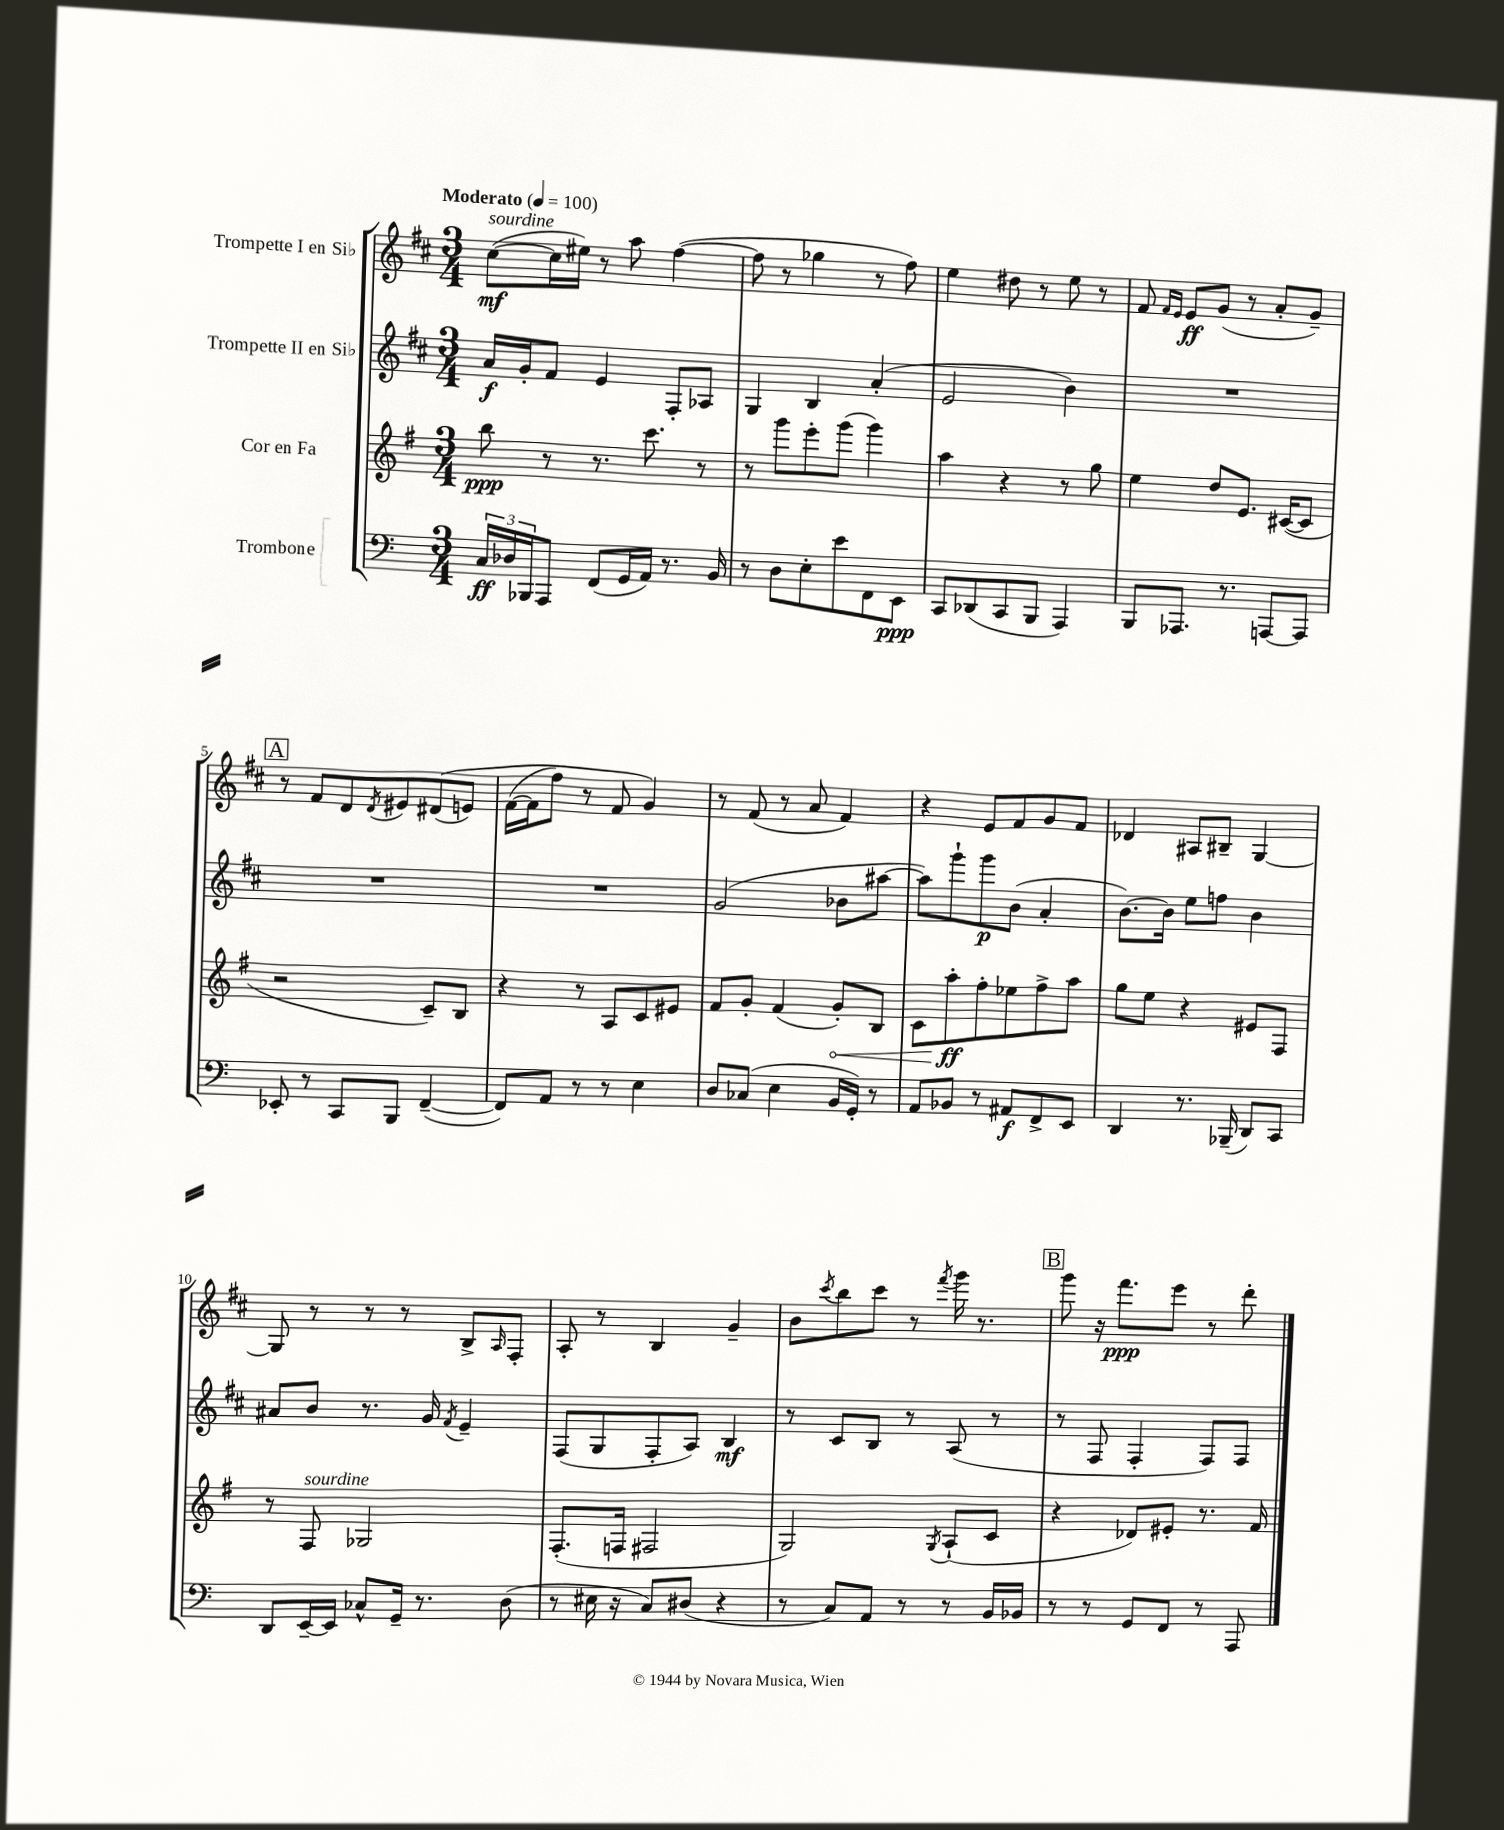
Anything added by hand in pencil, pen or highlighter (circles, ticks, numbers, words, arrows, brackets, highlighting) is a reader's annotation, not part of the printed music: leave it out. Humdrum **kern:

**kern	**kern	**kern	**kern
*staff4	*staff3	*staff2	*staff1
*clefF4	*clefG2	*clefG2	*clefG2
*k[]	*k[f#]	*k[f#c#]	*k[f#c#]
*M3/4	*M3/4	*M3/4	*M3/4
*MM100	*MM100	*MM100	*MM100
24C	8bb	16a	([8cc#
24D-	.	.	.
.	.	16g'	.
24BBB-	.	.	.
8AAA	8r	8f#	16cc#]
.	.	.	16ee#)
(8FF	8.r	4e	8r
16GG	.	.	8aa
16AA)	8.ccc	.	.
8.r	.	8F#'	([4ff#
.	8r	8A-	.
16BB	.	.	.
=	=	=	=
8r	8r	4G	8ff#]
8D	8ggg	.	8r
8E'	8eee'	4B	4gg-
8e	(8ggg	.	.
8FF	4ggg)	(4a'	8r
8EE	.	.	8ff#)
=	=	=	=
8CC	4aa	2e	4ee
(8DD-	.	.	.
8CC	4r	.	8dd#
8BBB	.	.	8r
4AAA)	8r	4b)	8ee
.	8gg	.	8r
=	=	=	=
8BBB	4ee	2.r	8f#
.	.	.	16qqf#
.	.	.	16qqe
8.AAA-	.	.	8e
.	8dd	.	(8g
8.r	.	.	.
.	8.e	.	8r
[8AAA	.	.	8a'
.	([16c#	.	.
8AAA]	8c#]	.	8g~)
=	=	=	=
8EE-'	2r	2.r	8r
8r	.	.	8f#
8CC	.	.	8d
.	.	.	8qd
8BBB	.	.	8e#
([4FF~	8c~)	.	&((8d#
.	8B	.	8e)
=	=	=	=
8FF])	4r	2.r	([16f#
.	.	.	16f#]
8AA	.	.	8ff#)
8r	8r	.	8r
8r	8A	.	8f#
4E	8c	.	4g&)
.	8e#	.	.
=	=	=	=
8D	8f#	(2g	8r
(8C-	8g'	.	(8f#
4E	(4f#	.	8r
.	.	.	8a
16BB	8g')	8b-	4f#)
16GG')	.	.	.
8r	8B	[8aa#	.
=	=	=	=
8AA	8c	8aa#])	4r
8BB-	8aa'	8ggg`	.
8r	8ff#'	8ggg	8e
8AA#	8ee-	(8b	8f#
8FF^	8ff#^	4a'	8g
8EE	8aa	.	8f#
=	=	=	=
4DD	8gg	[8.b)	4d-
.	8ee	.	.
.	.	16b]	.
8.r	4r	8ee	8A#
.	.	8ff	8B#~
(16BBB-~	.	.	.
8DD)	8e#	4b	[4G
8CC	8F#	.	.
=	=	=	=
8DD	8r	8a#	8G]
[16EE~	8F#	8b	8r
16EE]	.	.	.
8C-^^	2G-	8.r	8r
16GG~	.	.	8r
8.r	.	16g	.
.	.	8qf#	.
.	.	4e~	8B^
.	.	.	16qqA
(8D	.	.	8F#'
=	=	=	=
8r	(8.F#'	(8F#	8A'
16E#	.	8G	8r
16r	16F	.	.
8C)	2F#	8F#'	4B
(8D#	.	8A)	.
4r	.	4B	4g~
=	=	=	=
8r	2G)	8r	8b
.	.	.	8qccc#
8C)	.	8c#	8bb
8AA	.	8B	8ccc#
8r	.	8r	8r
.	8qG	.	8qfff#
8r	(8A`	(8A	16ggg
.	.	.	8.r
16BB	8c	8r	.
16BB-	.	.	.
=	=	=	=
8r	4r	8r	8ggg
8r	.	8F#	16r
.	.	.	8.fff#
8GG	8d-)	4F#'	.
8FF	8e#'	.	8eee
8r	8.r	8F#)	8r
8AAA	.	8F#	8ddd'
.	16f#	.	.
==	==	==	==
*-	*-	*-	*-
